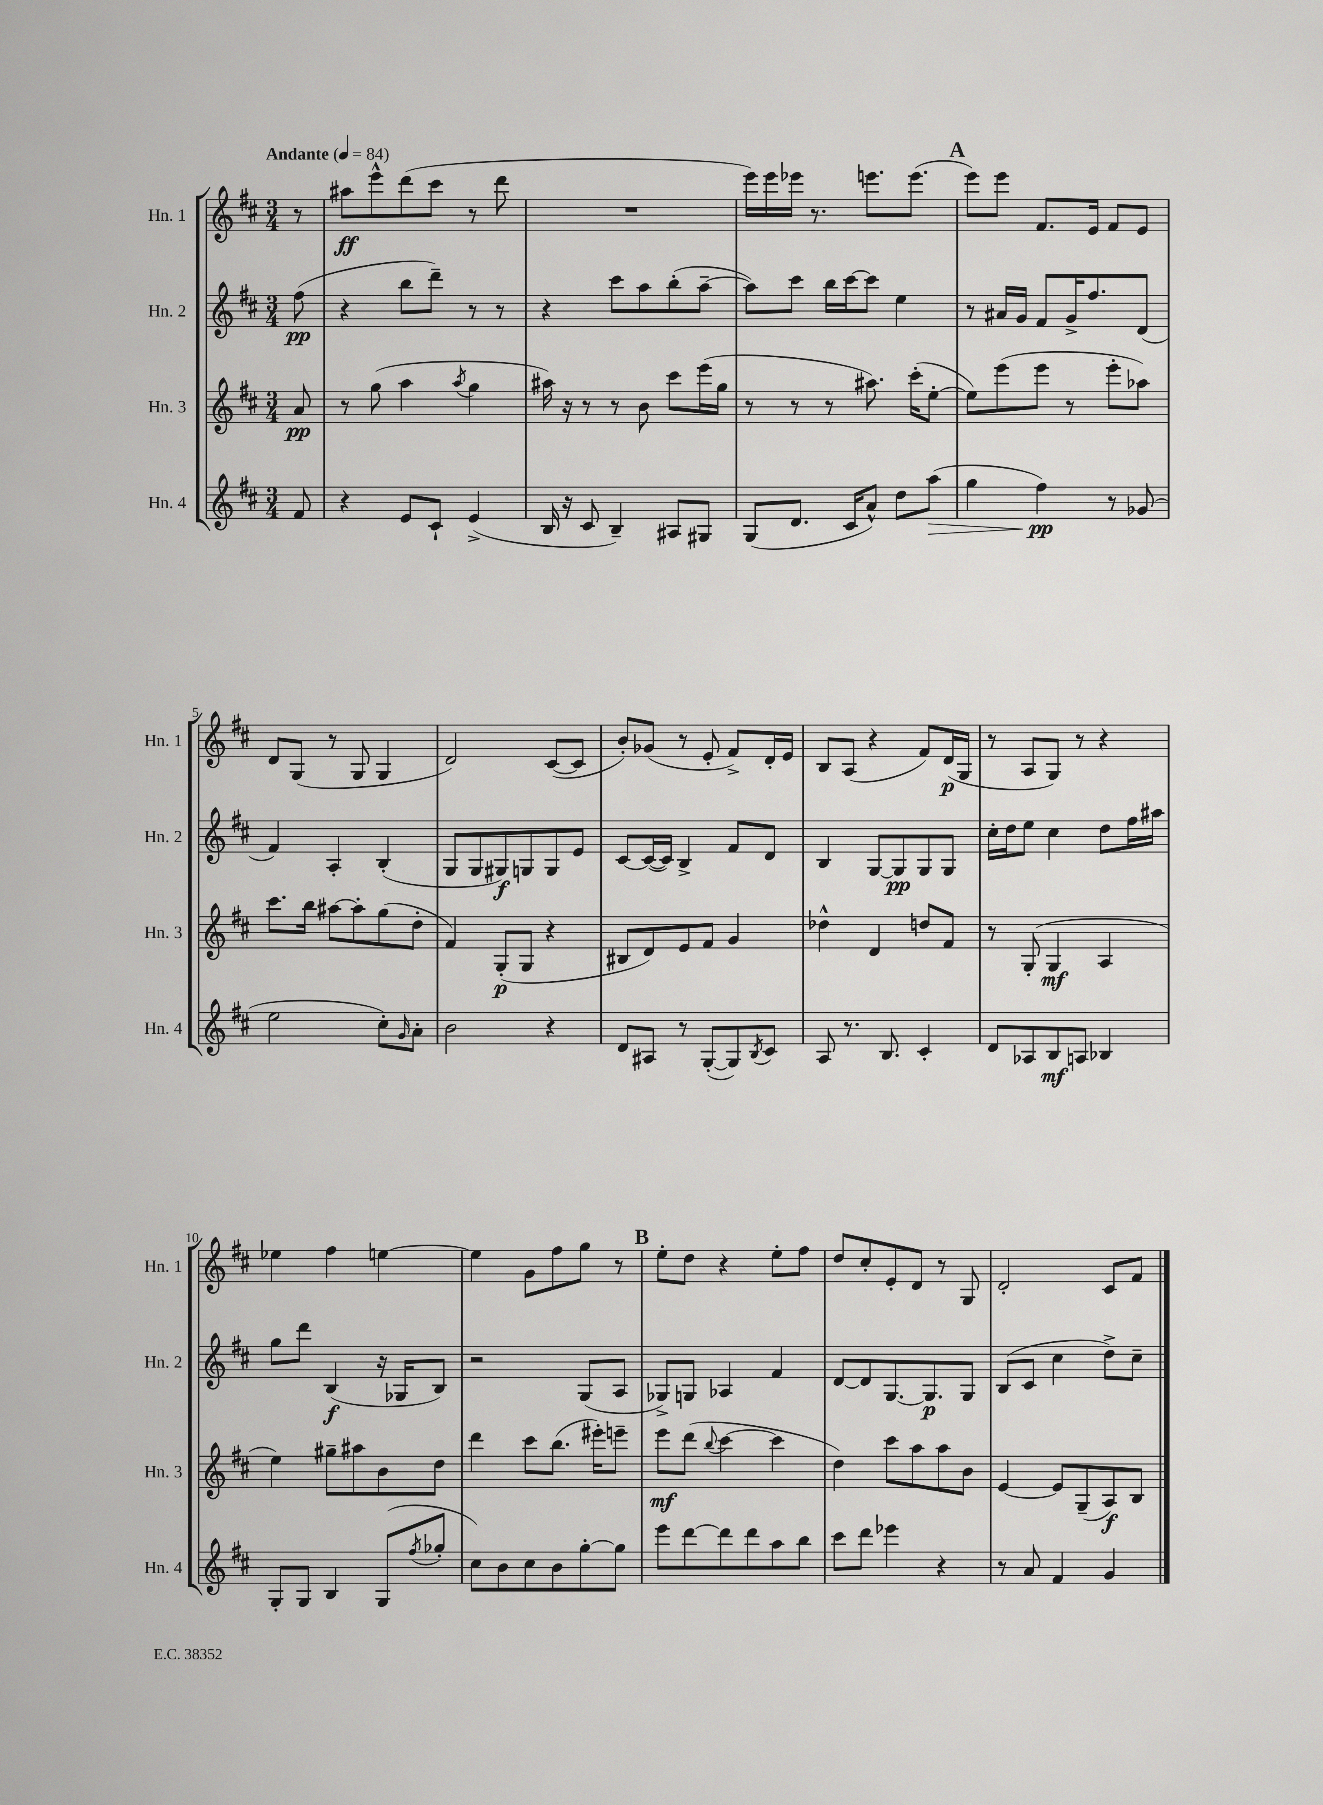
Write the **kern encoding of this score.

**kern	**kern	**kern	**kern
*staff4	*staff3	*staff2	*staff1
*clefG2	*clefG2	*clefG2	*clefG2
*k[f#c#]	*k[f#c#]	*k[f#c#]	*k[f#c#]
*M3/4	*M3/4	*M3/4	*M3/4
*MM84	*MM84	*MM84	*MM84
8f#/	8a/	(8ff#\	8r
=	=	=	=
4r	8r	4r	8aa#\L
.	(8gg\	.	8eee^^\
8e/L	4aa\	8bb\L	(8ddd\
8c#`/J	.	8ddd~\J)	8ccc#\J
.	8qaa/	.	.
(4e^/	4gg\	8r	8r
.	.	8r	8ddd\
=	=	=	=
16B/	16aa#\)	4r	2.r
16r	16r	.	.
8c#/	8r	.	.
4B~/)	8r	8ccc#\L	.
.	8b\	8aa\	.
8A#/L	8ccc#\L	(8bb'\	.
8G#/J	(16eee\L	[8aa~\J	.
.	16gg\JJ	.	.
=	=	=	=
(8G/L	8r	8aa\]L)	16eee\LL)
.	.	.	16eee\
8.d/J	8r	8ccc#\J	16eee-\JJ
.	.	.	8.r
.	8r	16bb\LL	.
16c#/LK	.	[16ccc#\J	.
8a^^/J)	8.aa#\)	8ccc#\]J	8.eee\L
8dd\L	.	4ee\	.
.	(16ccc#'\LK	.	(8.eee\J
(8aa\J	[8ee'\J	.	.
=	=	=	=
4gg\	8ee\]L)	8r	8eee\L)
.	(8eee\	16a#/LL	8eee\J
.	.	16g/JJ	.
4ff#\)	8eee\J	8f#/L	8.f#/L
.	8r	16g^/K	.
.	.	8.ff#/	16e/Jk
8r	8eee'\L	.	8f#/L
(8g-/	8aa-\J)	(8d/J	8e/J
=	=	=	=
2ee\	8.ccc#\L	4f#/)	8d/L
.	.	.	(8G/J
.	16bb\Jk	.	.
.	[8aa#\L	4A'/	8r
.	8aa#'\]	.	8G/
8cc#'\L)	(8gg\	(4B'/	4G/
16qqg/	.	.	.
8a'\J	8dd'\J	.	.
=	=	=	=
2b\	4f#/)	8G/L	2d/)
.	.	8G/	.
.	(8G'/L	8G#/)	.
.	8G/J	8G/	.
4r	4r	8G/	([8c#/L
.	.	8e/J	8c#/]J
=	=	=	=
8d/L	8B#/L	[8c#/L	8b'/L)
8A#/J	8d/)	(16c#/_L	(8g-/J
.	.	16c#/]JJ)	.
8r	8e/	4B^/	8r
([8G'/L	8f#/J	.	8e'/
8G/])	4g/	8f#/L	8f#^/L)
8qB/	.	.	.
8c#/J	.	8d/J	16d'/L
.	.	.	16e/JJ
=	=	=	=
8A/	4dd-^^\	4B/	8B/L
8.r	.	.	(8A/J
.	4d/	[8G/L	4r
8.B/	.	.	.
.	.	8G/]	.
4c#'/	8dd/L	8G/	8f#/L)
.	8f#/J	8G/J	(16d/L
.	.	.	16G/JJ
=	=	=	=
8d/L	8r	16cc#'\LL	8r
.	.	16dd\J	.
8A-/	(8G'/	8ee\J	8A/L
8B/	4G/	4cc#\	8G/J)
8A/J	.	.	8r
4B-/	4A/	8dd\L	4r
.	.	16ff#\L	.
.	.	16aa#\JJ	.
=	=	=	=
8G'/L	4ee\)	8gg\L	4ee-\
8G/J	.	8ddd\J	.
4B/	8gg#~\L	(4B/	4ff#\
.	8aa#\	.	.
(8G/L	8b\	16r	[4ee\
.	.	16G-/LK	.
8qff#/	.	.	.
8gg-'/J	8dd\J	8B/J)	.
=	=	=	=
8cc#\L)	4ddd\	2r	4ee\]
8b\	.	.	.
8cc#\	8ccc#\L	.	8g\L
8b\	(8.bb\J	.	8ff#\
[8gg'\	.	(8G/L	8gg\J
.	16eee#'\LK)	.	.
8gg\]J	8eee~\J	8A/J	8r
=	=	=	=
8eee\L	8eee\L	8G-^/L)	8ee'\L
[8ddd\	(8ddd\J	8G/J	8dd\J
.	8qqbb/	.	.
8ddd\]	[4ccc#\	4A-/	4r
8ddd\	.	.	.
8aa\	4ccc#\]	4f#/	8ee'\L
8bb\J	.	.	8ff#\J
=	=	=	=
8ccc#\L	4dd\)	[8d/L	8dd/L
8ddd\J	.	8d/]	8cc#'/
4eee-\	8ccc#\L	[8.G/	8e'/
.	8aa\	.	8d/J
.	.	8.G/]	.
4r	8aa\	.	8r
.	8b\J	8G/J	8G/
=	=	=	=
8r	[4e/	(8B/L	2d'/
8a/	.	8c#/J	.
4f#/	8e/]L	4cc#\	.
.	(8G~/	.	.
4g/	8A/)	8dd^\L)	8c#/L
.	8B/J	8cc#~\J	8f#/J
==	==	==	==
*-	*-	*-	*-
